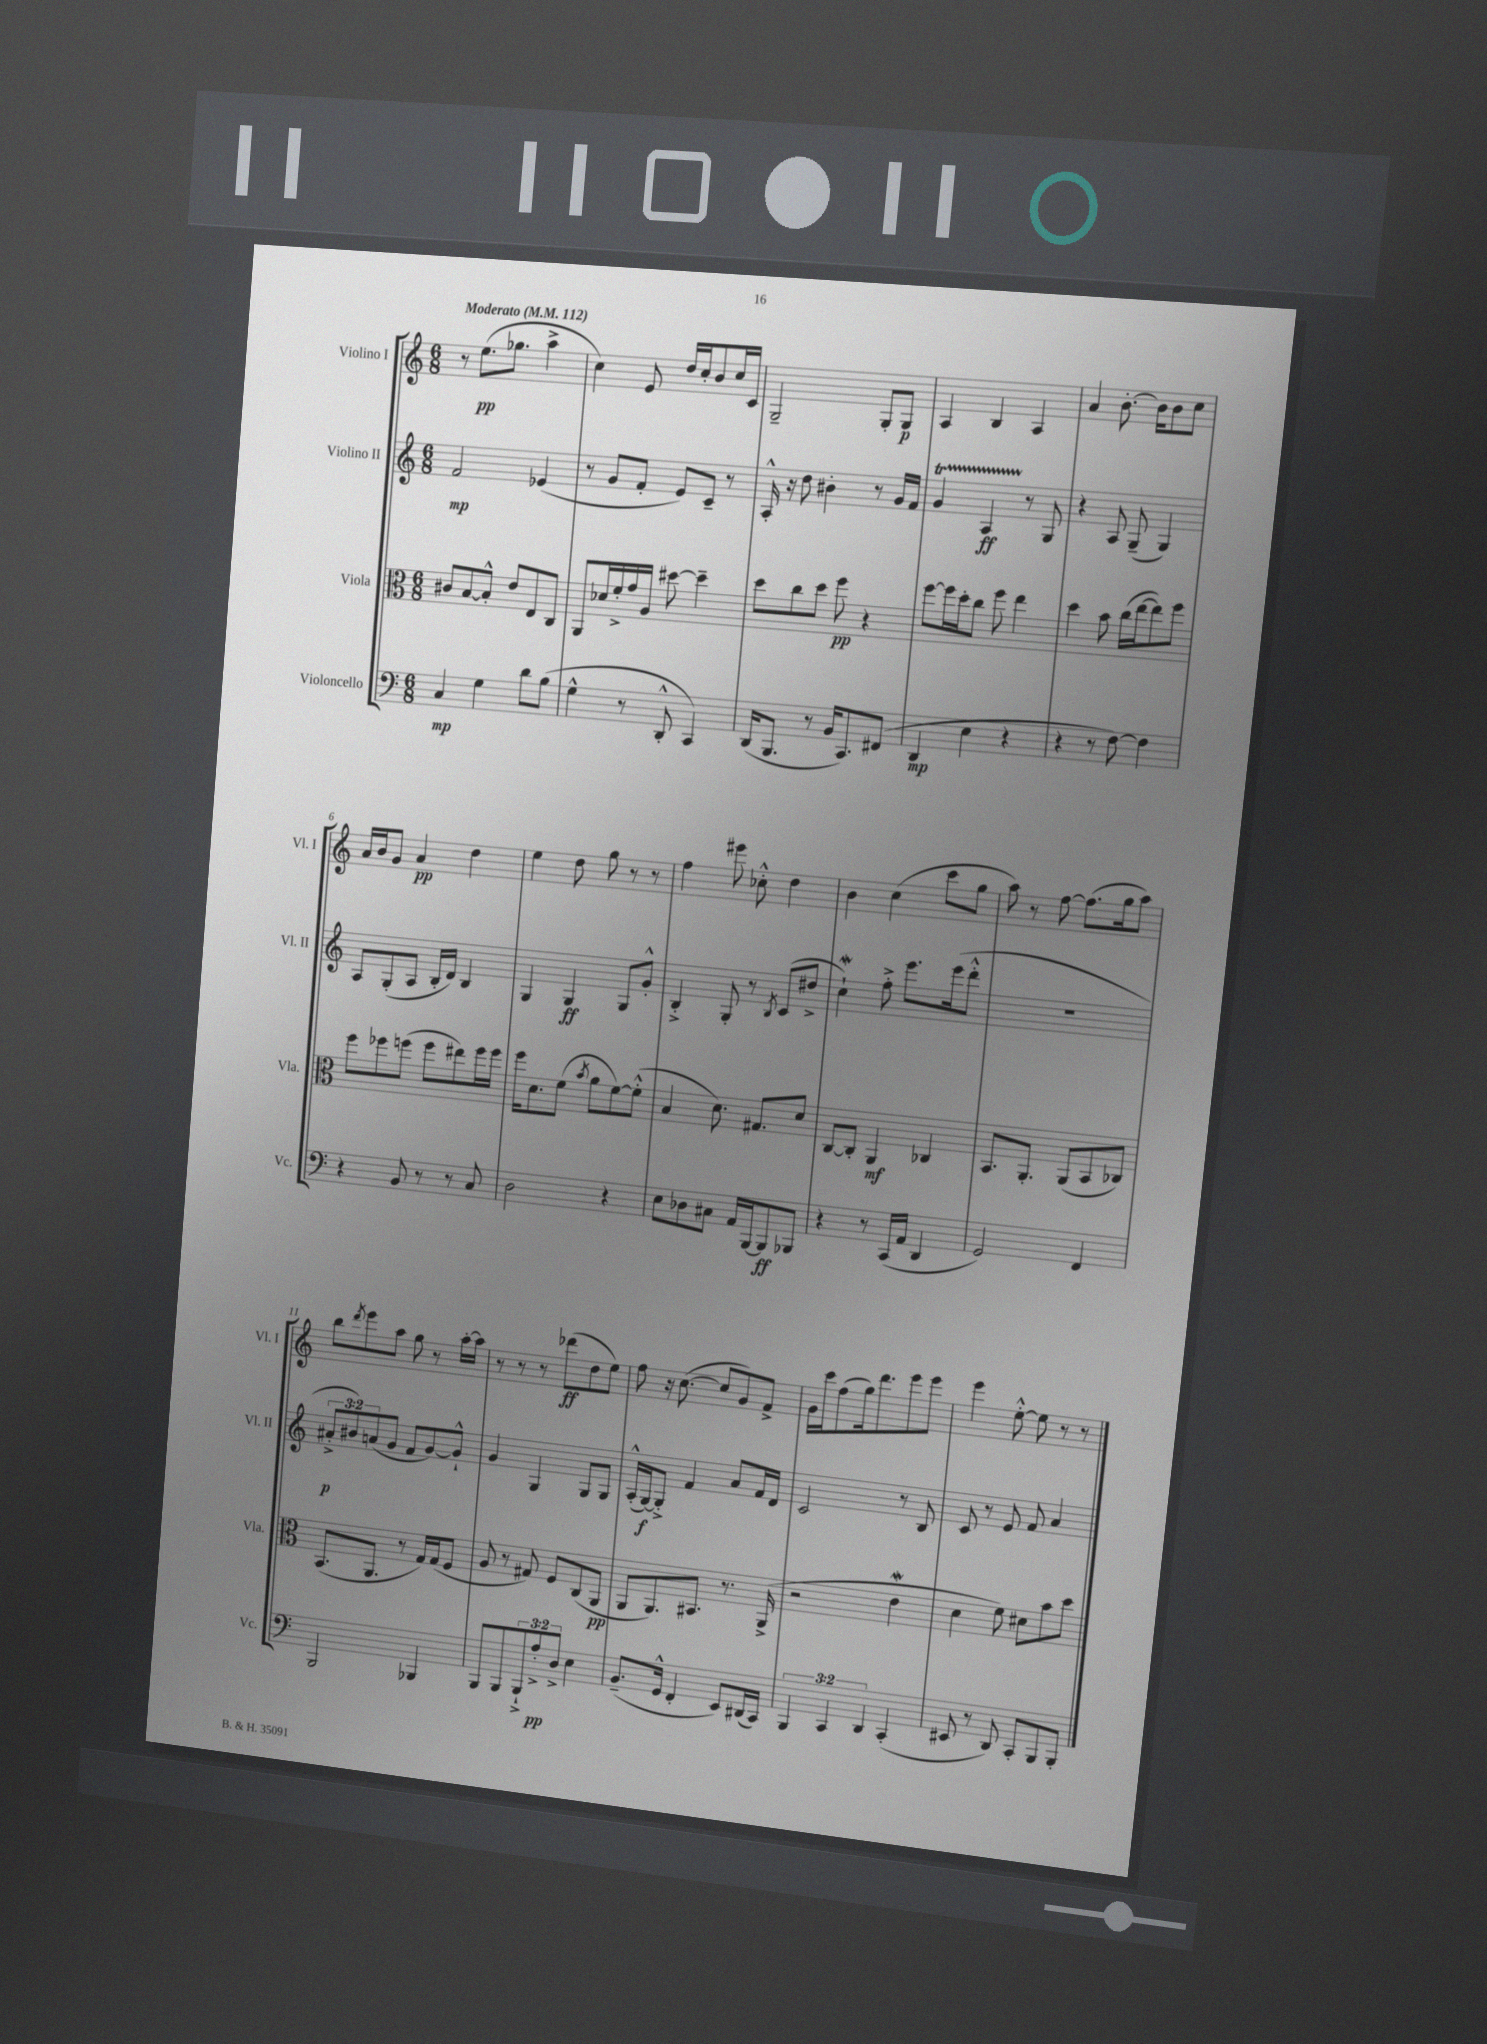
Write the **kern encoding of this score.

**kern	**dynam	**kern	**dynam	**kern	**dynam	**kern	**dynam
*part4	*part4	*part3	*part3	*part2	*part2	*part1	*part1
*staff4	*staff4	*staff3	*staff3	*staff2	*staff2	*staff1	*staff1
*I"Violoncello	*	*I"Viola	*	*I"Violino II	*	*I"Violino I	*
*I'Vc.	*	*I'Vla.	*	*I'Vl. II	*	*I'Vl. I	*
*clefF4	*	*clefC3	*	*clefG2	*	*clefG2	*
*k[]	*	*k[]	*	*k[]	*	*k[]	*
*M6/8	*	*M6/8	*	*M6/8	*	*M6/8	*
*MM112	*	*MM112	*	*MM112	*	*MM112	*
=1	=1	=1	=1	=1	=1	=1	=1
!	!	!	!	!	!	!LO:TX:a:B:t=Moderato	!
4C/	mp	8c#X/L	.	2f/	mp	8r	.
.	.	[8B/	.	.	.	(8.ee\L	pp
4G\	.	8B'^^/J]	.	.	.	.	.
.	.	.	.	.	.	8.gg-X\J	.
.	.	8e/L	.	.	.	.	.
8d\L	.	8E/	.	(4e-X/	.	4aa^\	.
(8B\J	.	8C/J	.	.	.	.	.
=2	=2	=2	=2	=2	=2	=2	=2
4G^^\	.	8AA/L	.	8r	.	4cc\)	.
.	.	16d-X/L	.	8g/L	.	.	.
.	.	16f'^/	.	.	.	.	.
8r	.	16g/	.	8f'/J	.	8e/	.
.	.	16A/JJ	.	.	.	.	.
8DD'^^/	.	[8dd#X\	.	8e/L)	.	16dd/LL	.
.	.	.	.	.	.	16cc'/J	.
4CC/)	.	4dd#~\]	.	8c~/J	.	8b/	.
.	.	.	.	8r	.	16cc/L	.
.	.	.	.	.	.	16c/JJ	.
=3	=3	=3	=3	=3	=3	=3	=3
(16DD/KL	.	8dd\L	.	16A'^^/	.	2G~/	.
8.BBB/J	.	.	.	16r	.	.	.
.	.	8cc\	.	8dd\	.	.	.
8r	.	8dd\J	.	4b#X'\	.	.	.
16BB/KL	.	8ff\	pp	.	.	.	.
8.CC/)	.	.	.	.	.	.	.
.	.	4r	.	8r	.	8G'/L	.
(8FF#X/J	.	.	.	16g/LL	.	8G/J	p
.	.	.	.	16f/JJ	.	.	.
=4	=4	=4	=4	=4	=4	=4	=4
4DD/	mp	[8ff\L	.	4gT/	.	4A/	.
.	.	16ff\L]	.	.	.	.	.
.	.	16dd'\J	.	.	.	.	.
4E\	.	8cc\J	.	4ATTT/	ff	4B/	.
.	.	8ff\	.	.	.	.	.
4r	.	4ee\	.	8r	.	4A/	.
.	.	.	.	8G/	.	.	.
=5	=5	=5	=5	=5	=5	=5	=5
4r	.	4dd\	.	4r	.	4a/	.
8r	.	8b\	.	8A/	.	[8.b'\	.
[8F\)	.	(16cc\LL	.	(8G~/	.	.	.
.	.	[16ee\J	.	.	.	16b\KL]	.
4F\]	.	8ee\])	.	4G/)	.	8b\	.
.	.	8ff\J	.	.	.	8cc\J	.
!!LO:LB:g=z
=6	=6	=6	=6	=6	=6	=6	=6
4r	.	8ff\L	.	8A/L	.	16a/LL	.
.	.	.	.	.	.	16b/J	.
.	.	8ff-X\	.	(8G'/	.	8g/J	.
8BB/	.	(8ffn\J	.	8A/J	.	4a/	pp
8r	.	8ff\L	.	16B'/LL	.	.	.
.	.	.	.	16d/JJ)	.	.	.
8r	.	8ee#X\)	.	4B/	.	4dd\	.
8C/	.	16ff\L	.	.	.	.	.
.	.	16ff\JJ	.	.	.	.	.
=7	=7	=7	=7	=7	=7	=7	=7
2D\	.	16ff\KL	.	4G/	.	4ee\	.
.	.	8.d\	.	.	.	.	.
.	.	(8f\J	.	4G/	ff	8dd\	.
.	.	8qb/	.	.	.	.	.
.	.	8a\L	.	.	.	8gg\	.
4r	.	[8f\)	.	8G/L	.	8r	.
.	.	(8f'^^\J]	.	8g'^^/J	.	8r	.
=8	=8	=8	=8	=8	=8	=8	=8
8E\L	.	4B/	.	4B'^/	.	4ff\	.
8D-X\	.	.	.	.	.	.	.
8C#X\J	.	8.d\)	.	8G'/	.	8eee#X\	.
16AA/LL	.	.	.	8r	.	8cc-X'^^\	.
[16BBB/J	.	8.G#X/L	.	.	.	.	.
.	.	.	.	8qB/	.	.	.
8BBB/]	ff	.	.	(8c/L	.	4dd\	.
8BBB-X/J	.	8d/J	.	8dd#X^/J	.	.	.
=9	=9	=9	=9	=9	=9	=9	=9
4r	.	[8C/L	.	4ccw`\)	.	4b\	.
.	.	8C'/J]	.	.	.	.	.
8r	.	4AA/	mf	8ff'^\	.	(4cc\	.
(16CC/LL	.	.	.	8.eee\L	.	.	.
16AA/JJ	.	.	.	.	.	.	.
4DD/	.	4C-X/	.	.	.	8ccc\L	.
.	.	.	.	(16eee\k	.	.	.
.	.	.	.	8ddd'^^\J	.	8gg\J	.
=10	=10	=10	=10	=10	=10	=10	=10
2GG/)	.	8.BB/L	.	2.r	.	8aa\)	.
.	.	.	.	.	.	8r	.
.	.	8.AA'/J	.	.	.	.	.
.	.	.	.	.	.	[8ff\	.
.	.	(8AA/L	.	.	.	(8.ff\L]	.
4FF/	.	8BB/	.	.	.	.	.
.	.	.	.	.	.	16gg\k	.
.	.	8C-X/J)	.	.	.	8aa\J)	.
!!LO:LB:g=z
=11	=11	=11	=11	=11	=11	=11	=11
2BBB/	.	(8.BB/L	.	12a#X'^/L	p	8bb\L	.
.	.	.	.	12b#X/)	.	.	.
.	.	.	.	.	.	8qddd/	.
.	.	.	.	.	.	8eee\	.
.	.	.	.	(12an/	.	.	.
.	.	8.AA/J	.	.	.	.	.
.	.	.	.	8g/J	.	8aa\J	.
.	.	8r	.	8f/L	.	8gg\	.
4BBB-X/	.	16G/LL)	.	[8g/)	.	8r	.
.	.	(16G/J	.	.	.	.	.
.	.	8F/J	.	8g`^^/J]	.	[16aa'\LL	.
.	.	.	.	.	.	16aa\JJ]	.
=12	=12	=12	=12	=12	=12	=12	=12
8BBB/L	.	8A/	.	4g/	.	8r	.
8BBB/	.	8r	.	.	.	8r	.
12BBB`^/	.	8G#X/)	.	4G/	.	8r	.
12A'^/	pp	.	.	.	.	.	.
.	.	8F/L	.	.	.	(8ddd-X\L	ff
12D^/J	.	.	.	.	.	.	.
4E\	.	(8C/	.	8G/L	.	8dd\	.
.	.	8AA/J	pp	8G/J	.	8ee\J)	.
=13	=13	=13	=13	=13	=13	=13	=13
(8.BB~/L	.	8AA/L	.	(16A'^^/LL	.	8ff\	.
.	.	.	.	[16G/J)	f	.	.
.	.	8.AA/)	.	8G'^/J]	.	16r	.
16GG^^/Jk	.	.	.	.	.	([8.cc\	.
4FF'/	.	.	.	4f/	.	.	.
.	.	8.BB#X/J	.	.	.	.	.
.	.	.	.	.	.	8cc/L]	.
8EE/L)	.	8.r	.	8a/L	.	8g/)	.
(16DD#X/L	.	.	.	16f/L	.	8f^/J	.
16CC/JJ)	.	(16AA^/	.	16d/JJ	.	.	.
=14	=14	=14	=14	=14	=14	=14	=14
6BBB/	.	2r	.	2c/	.	16g\LL	.
.	.	.	.	.	.	16ccc\J	.
.	.	.	.	.	.	(8ff\	.
6CC/	.	.	.	.	.	.	.
.	.	.	.	.	.	16gg\k)	.
.	.	.	.	.	.	8.ddd\	.
6DD/	.	.	.	.	.	.	.
(4CC'/	.	4eW\	.	8r	.	8eee\	.
.	.	.	.	8B/	.	8eee\J	.
=15	=15	=15	=15	=15	=15	=15	=15
8EE#X/	.	4d\	.	8c/	.	4eee\	.
8r	.	.	.	8r	.	.	.
8DD/)	.	8f\)	.	8e/	.	[8ee'^^\	.
8CC'/L	.	8d#X\L	.	8f/	.	8ee\]	.
8BBB/	.	8b\	.	4a/	.	8r	.
8BBB'/J	.	8dd\J	.	.	.	8r	.
==	==	==	==	==	==	==	==
*-	*-	*-	*-	*-	*-	*-	*-
